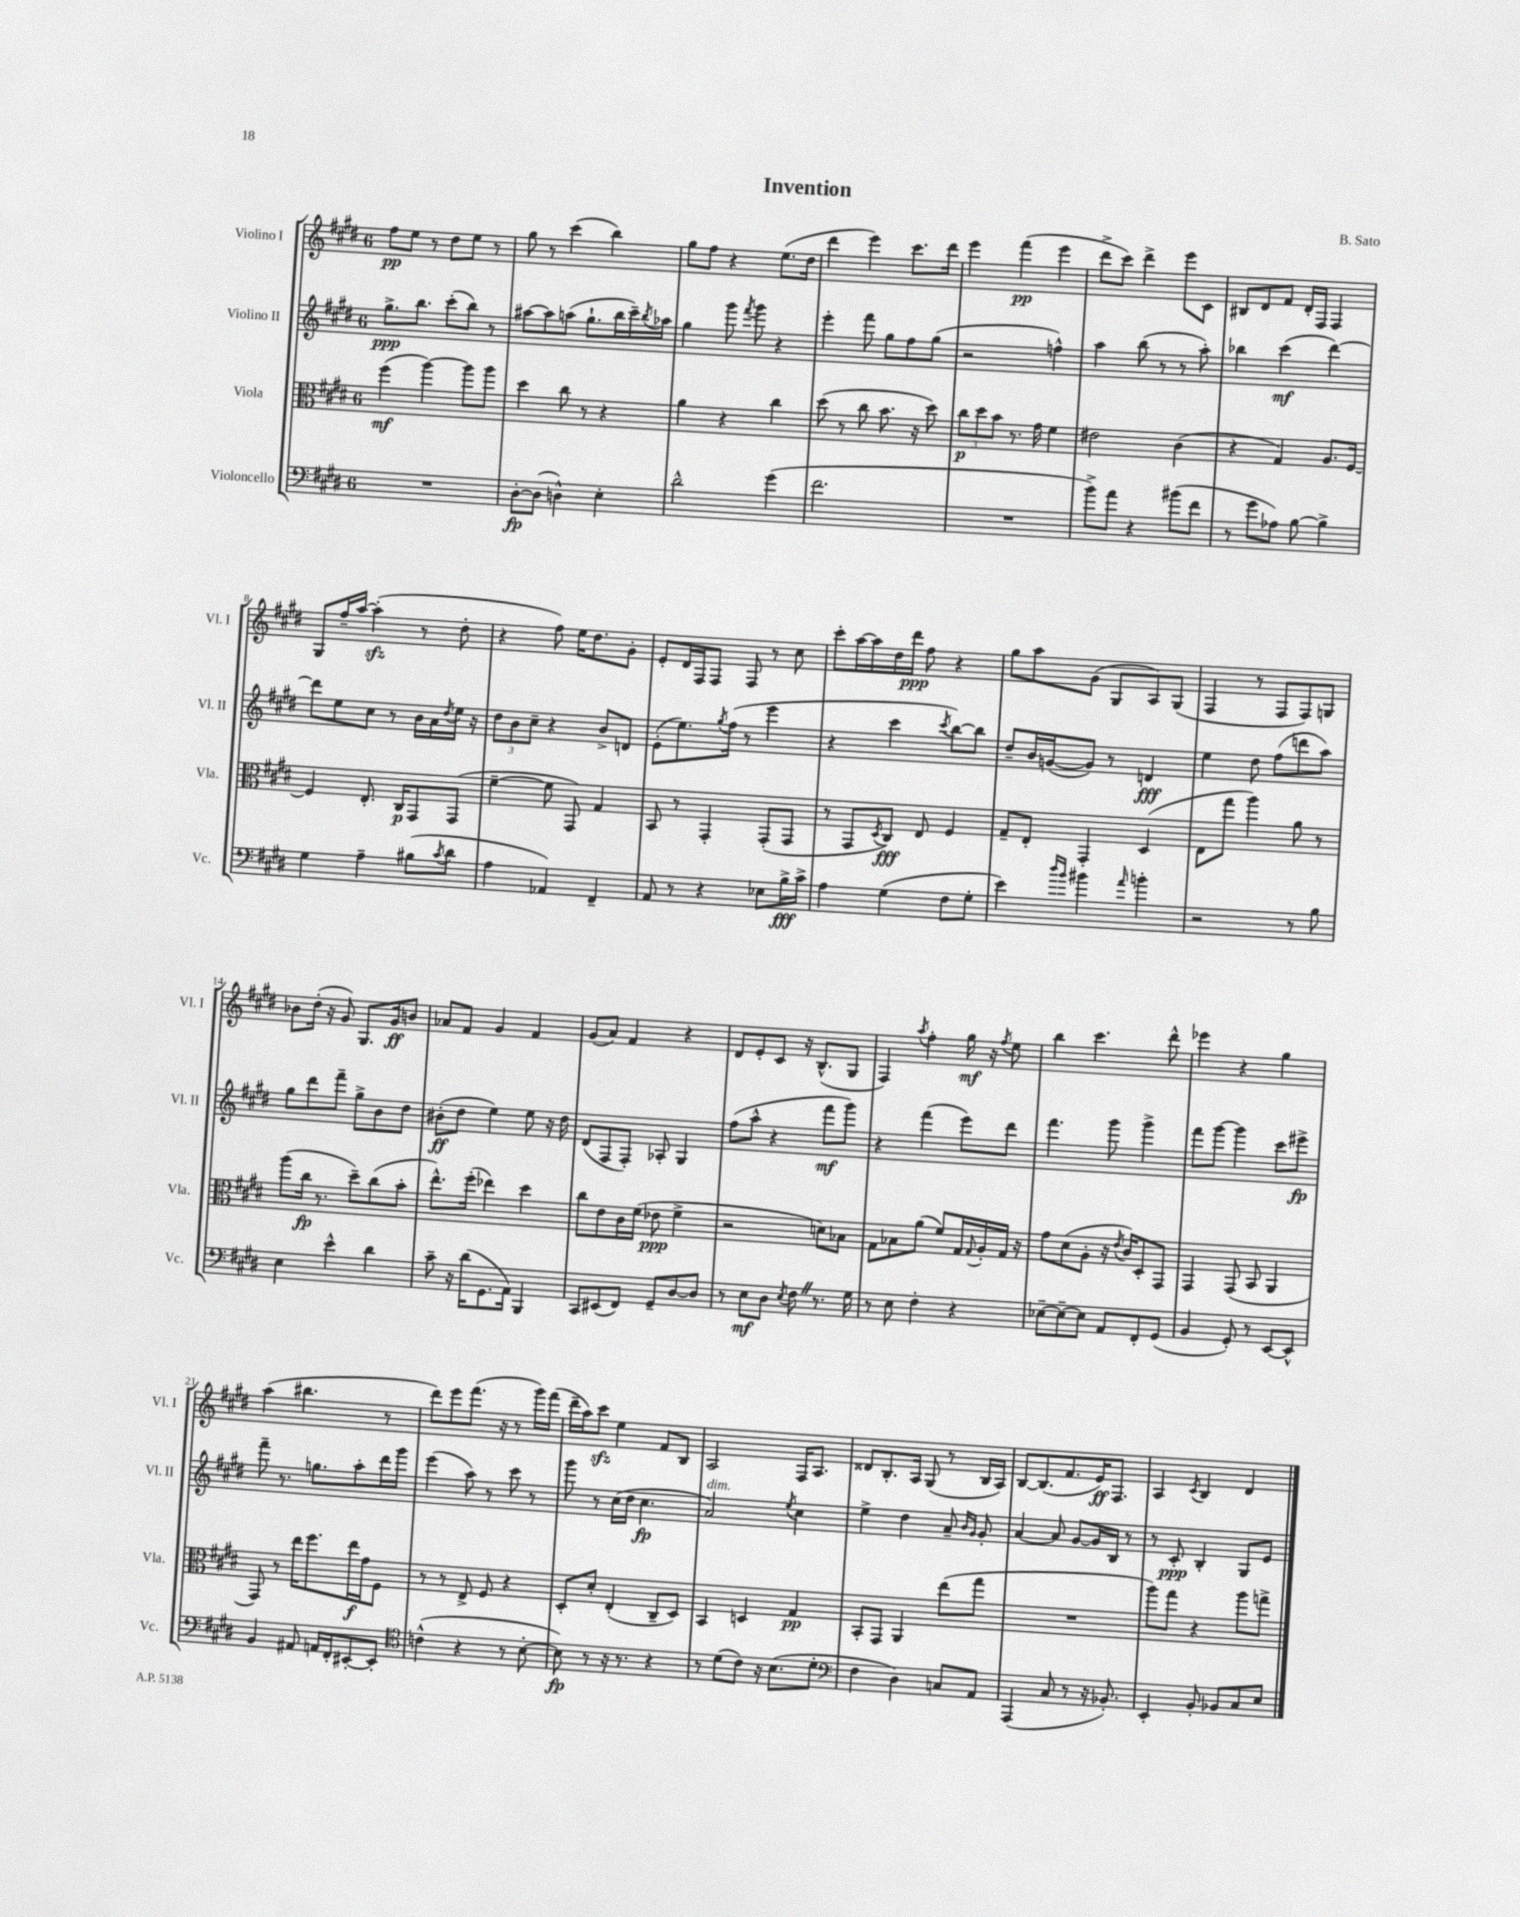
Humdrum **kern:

**kern	**kern	**kern	**kern
*staff4	*staff3	*staff2	*staff1
*clefF4	*clefC3	*clefG2	*clefG2
*k[f#c#g#d#]	*k[f#c#g#d#]	*k[f#c#g#d#]	*k[f#c#g#d#]
*M6/8	*M6/8	*M6/8	*M6/8
2.r	(4ff#	8.gg#^	8ff#
.	.	.	8ee
.	.	8.bb	.
.	[4aa)	.	8r
.	.	(8ccc#'	8dd#
.	8aa]	8bb)	8ee
.	8aa	8r	8r
=	=	=	=
[8D#'	4dd#	[8aa#	8gg#
(8D#]	.	8aa#]	8r
4D^^)	8cc#	(8aa	(4ccc#
.	8r	8.gg#`	.
4E'	4r	.	4bb)
.	.	16bb	.
.	.	16ccc#~)	.
.	.	8qbb	.
.	.	16aa-	.
=	=	=	=
2d#^^	4a	4gg#	8gg#
.	.	.	8ff#
.	4r	8ggg#	4r
.	.	8qfff#	.
.	.	8ggg#	.
(4g#	4cc#	4r	(8.ee
.	.	.	16dd#
=	=	=	=
2.f#	(8dd#	4eee'	4ddd#
.	8r	.	.
.	8cc#	8fff#	4eee)
.	8.b	8gg#	.
.	.	8ff#	8.ccc#
.	16r	.	.
.	8dd#)	(8gg#	.
.	.	.	16ddd#
=	=	=	=
2.r	12cc#	2r	4eee
.	12dd#	.	.
.	12b	.	.
.	8.r	.	(4fff#
.	16g#	.	.
.	4f#	4ff^^)	4eee
=	=	=	=
8b^)	2e#	4aa	8ddd#^
8a	.	.	8ccc#)
4r	.	(8bb	4ddd#^
.	.	8r	.
(8b#	(4c#	8r	8eee
8f#	.	8aa')	8c#
=	=	=	=
8r	4r	4bb-	8B#
8g#	.	.	8d#
8A-)	4G#)	(4ccc#	8f#
[8B	.	.	16d#'
.	.	.	16F#
4B^]	8.A	[4ddd#)	4F#
.	[16F#	.	.
=	=	=	=
4G#	4F#]	8ddd#]	8G#
.	.	8ee	16ff#~
.	.	.	[16aa
4A~	8.E'	8cc#	(4aa']
.	.	8r	.
.	16C#	.	.
(8B#	8GG#	16b	8r
.	.	16a	.
8qc#	.	8qdd#	.
8d#	(8GG#	16ee	8dd#'
.	.	16r	.
=	=	=	=
4A	[4f#~	12dd#	4r
.	.	12b	.
.	.	12cc#~	.
4AA-)	8f#]	4r	8ff#)
.	8GG#)	.	16ee
.	.	.	8.dd#
4FF#~	4G#	8b^	.
.	.	8d	8g#'
=	=	=	=
8AA	8BB	(8e'	8e'
8r	8r	8.ee)	16d#
.	.	.	16F#
4r	4GG#'	.	8F#
.	.	8qgg#	.
.	.	(16ff#	.
.	.	8r	8F#
8E-	(8GG#'	4eee	8r
16B^	8GG#	.	8cc#
16c#^	.	.	.
=	=	=	=
4A	8r	4r	8ccc#'
.	8GG#	.	[16aa
.	.	.	16aa]
.	8qD#	.	.
(4G#	8C#)	4ccc#	16dd#
.	.	.	16ddd#
.	8E	.	8ff#
.	.	8qccc#	.
8F#	4F#	[8bb)	4r
8G#'	.	8bb]	.
=	=	=	=
4e)	8G#~	8dd#~	8gg#
.	8E'	16b	8aa
.	.	([16g	.
16qqdd#	.	.	.
16qqb	.	.	.
4b#	4GG#'	8g])	(8g#
.	.	8r	8G#
16qqa	.	.	.
4b'	(4D#	4d	8A)
.	.	.	(8G#
=	=	=	=
2r	8E	4ee	4F#
.	8gg#	.	.
.	4aa)	8dd#	8r
.	.	(8ff#	8F#
8r	8a	8ddd	8F#)
8B	8r	8aa)	8G
=	=	=	=
4E	(8aa	8gg#	8b-
.	16cc#	8ddd#	(16dd#'
.	8.r	.	16r
4e^^	.	8fff#~	8g#)
.	8dd#~)	8gg#^	8.G#
4d#	(8cc#	8b	.
.	.	.	16g#
.	8b'	8dd#	8b
=	=	=	=
8c#~	8.ee^^)	(8b#'	8a-
16r	.	8dd#	8f#
(16d#	(16ff#'	.	.
8.GG#	4ee-)	4ee)	4g#
16AA)	.	.	.
4BBB	4dd#	8ee	4f#
.	.	16r	.
.	.	16dd#	.
=	=	=	=
8CC#	8cc#	(8d#	(8g#
(8EE#	8e	8F#	8a)
8FF#)	16c#	8F#')	4f#
.	(16f#	.	.
8GG#~	8e-	8A-'	.
[8D#	4f#^	4G#	4r
8D#]	.	.	.
=	=	=	=
8r	2r	(8ff#	8d#
8E	.	8aa^^	8e'
8D#	.	4r	8c#
8qE	.	.	.
8F#	.	.	16r
.	.	.	(8.B^^
8.r	8d)	8fff#	.
.	8B-	8ggg#)	8G#
16G#	.	.	.
=	=	=	=
8r	8G#	4r	4F#)
8E	8B-	.	.
.	.	.	8qaa
4F#'	(8a	(4fff#	4ff#'
.	8f#)	.	.
4r	16G#	8eee)	16gg#
.	8qqG#	.	.
.	16A'	.	16r
.	.	.	8qff#
.	16G#	8ddd#	8ee
.	16r	.	.
=	=	=	=
[8E-~	8g#	4.fff#	4bb
8E-~_	(8d#	.	.
8E-]	8A'	.	4.ccc#
8AA	16r	8ggg#	.
.	8qe	.	.
.	16c#)	.	.
8FF#'	8D#'	4ggg#^	.
(8GG#	8GG#	.	8ddd#^^
=	=	=	=
4BB	4GG#	8fff#	4eee-
.	.	[8ggg#	.
8GG#')	(8GG#	4ggg#]	4r
8r	8BB	.	.
[8EE	4AA	8ccc#	4gg#
8EE^^]	.	8eee#^	.
=	=	=	=
4BB	8GG#)	8fff#~	(4aa
.	8r	8.r	.
8AA#	16ee	.	4.bb#
.	8.ff#	8.gg	.
16AA	.	.	.
16FF#'	.	.	.
[8EE#'	16ee	8aa'	.
.	16g#	.	.
8EE#']	8F#	16ddd#	8r
.	.	16ggg#	.
=	=	=	=
*clefC4	*	*	*
(4c^^	8r	(4eee	8ddd#)
.	8r	.	8eee
4r	8E^	8aa)	(8.fff#
.	8F#	8r	.
.	.	.	16r
8r	4r	8ccc#	8r
[8B'	.	8r	16ggg#)
.	.	.	(16fff#
=	=	=	=
8B])	8D#'	8ggg#	16ddd#~
.	.	.	16aa)
8r	8d#'	8r	8ccc#
16r	(4E'	(16cc#	4ee
8.r	.	16dd#	.
.	.	4.cc#	.
4r	8C#~	.	8f#
.	8D#)	.	8B
=	=	=	=
8r	4BB	2a)	2A
(8d#	.	.	.
8c#)	4D	.	.
16r	.	.	.
(8.B	.	.	.
.	.	8qee	.
.	4G#	4cc#	16F#
.	.	.	8.A
8d#'	.	.	.
=	=	=	=
*clefF4	*	*	*
4F#	8BB'	4ee^	8d##
.	8GG#	.	8.B'
4D#)	4AA	4dd#	.
.	.	.	16A
.	.	.	(8G#
8C	(8ee	8a~	8r
.	.	16qqb	.
.	.	16qqg#	.
8AA	8gg#	8g#'	16B
.	.	.	16A)
=	=	=	=
(4AAA	2.r	[4a	[8B
.	.	.	(8.B]
8C#	.	8a]	.
.	.	.	8.f#
8r	.	[8g#	.
16r	.	16g#]	16e)
8.BB-')	.	16B	8.F#
.	.	8r	.
=	=	=	=
4EE'	8aa)	8r	4A
.	8gg#	8c#'	.
.	.	.	8qc#
8BB'	4r	4B'	4B
8BB-	.	.	.
8C#	8aa	8G#	4d#
8E	8gg^	8e	.
==	==	==	==
*-	*-	*-	*-
